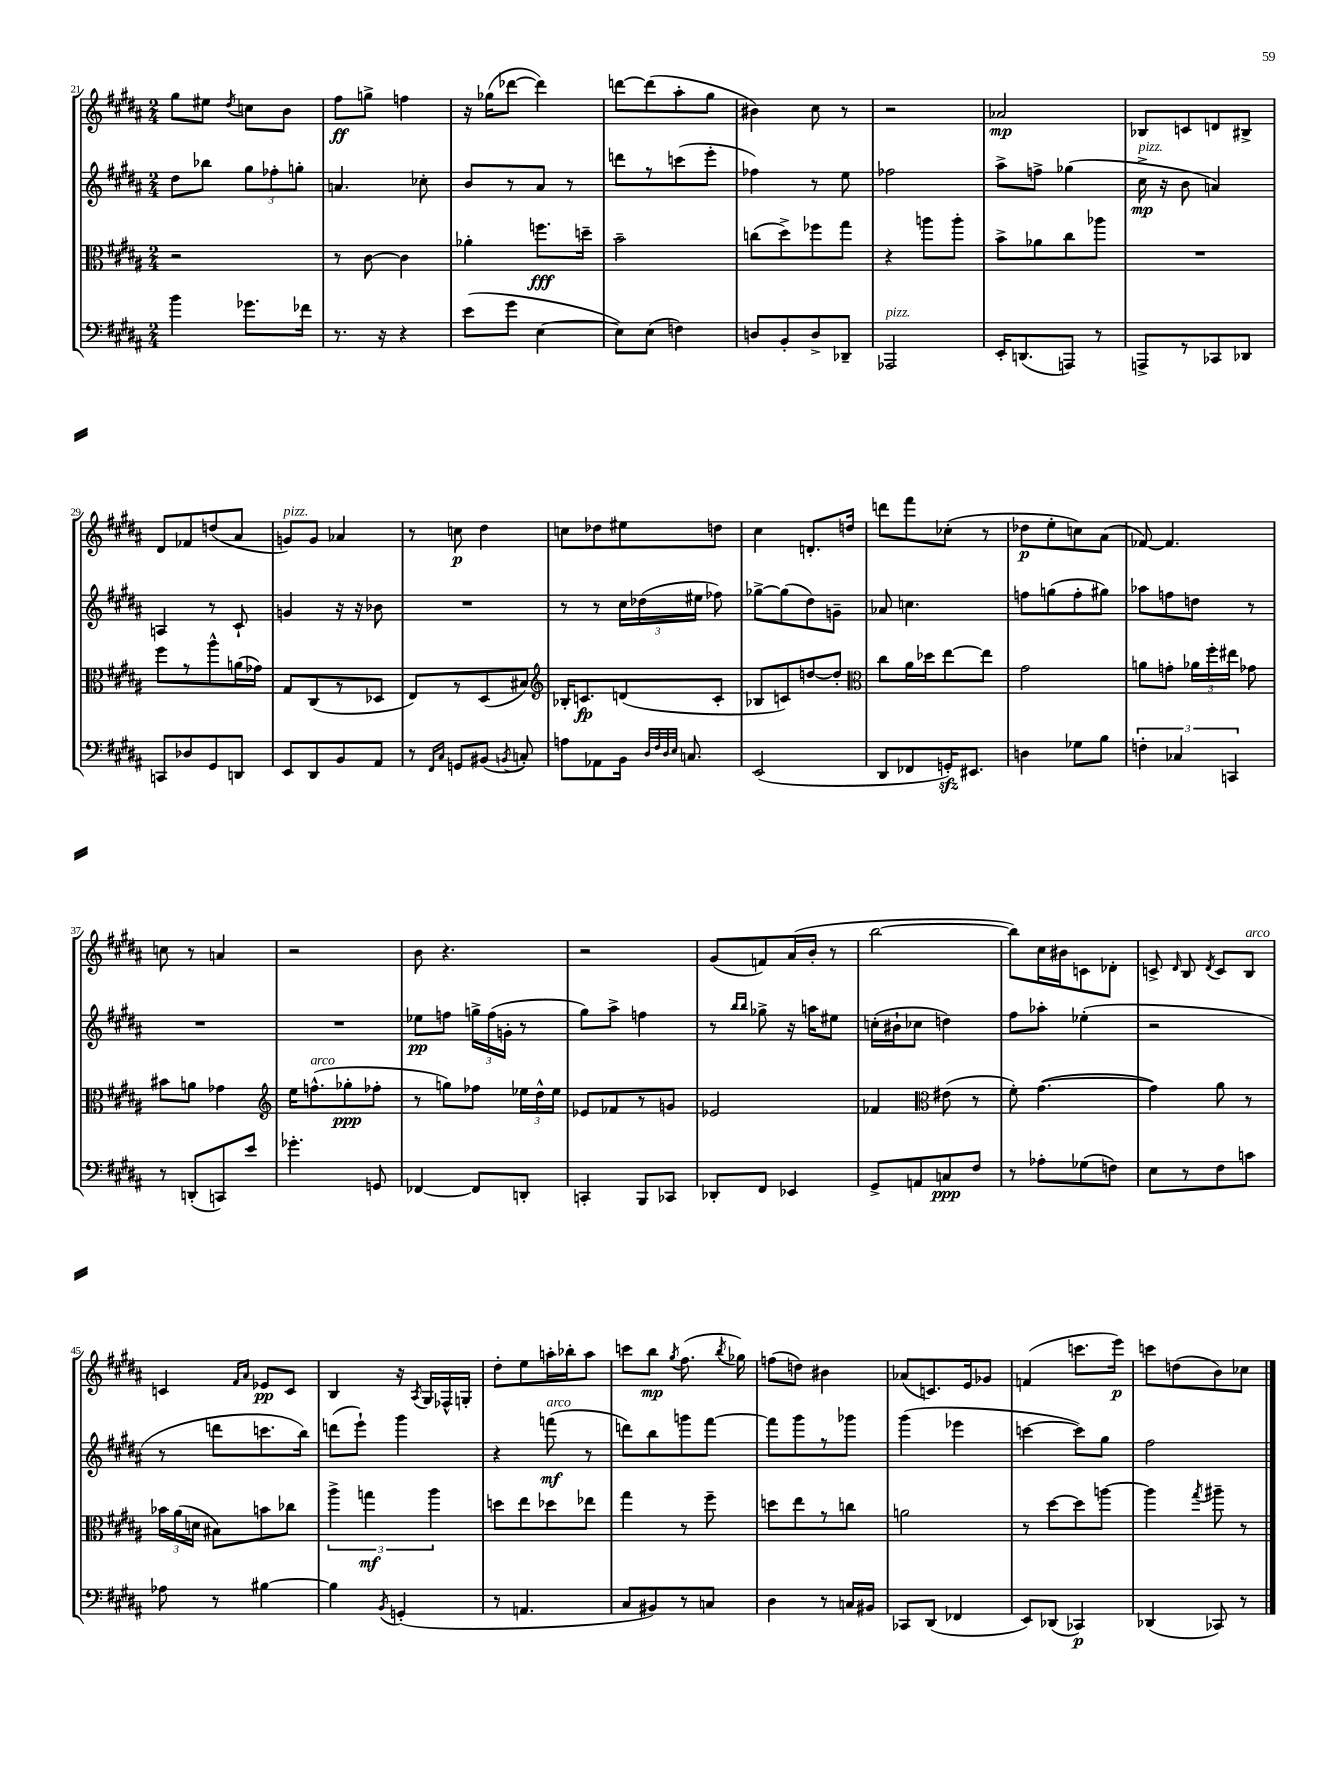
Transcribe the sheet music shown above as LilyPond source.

<<
\new StaffGroup <<
\new Staff = "s0" {
    \clef treble \key b \major \numericTimeSignature \time 2/4
    \autoBeamOff gis''8[ eis''8] \acciaccatura { dis''8 } c''8[ b'8] |
    fis''8[\ff g''8]-> f''4 |
    r16 ges''16[( des'''8]~ des'''4) |
    d'''8[~ d'''8( ais''8-. gis''8] |
    bis'4) cis''8 r8 |
    r2 |
    aes'2\mp |
    bes8[ c'8 d'8 bis8]-> |
    dis'8[ fes'8 d''8( ais'8] |
    g'8[^\markup { \italic "pizz." }) g'8] aes'4 |
    r8 c''8\p dis''4 |
    c''8[ des''8 eis''8 d''8] |
    cis''4 d'8.[-. d''16] |
    d'''8[ fis'''8 ces''8]-.( r8 |
    des''8[\p e''8-. c''8) ais'8]( |
    fes'8~) fes'4. |
    c''8 r8 a'4 |
    r2 |
    b'8 r4. |
    r2 |
    gis'8[( f'8) ais'16( b'16]-. r8 |
    b''2~ |
    b''8[) cis''16 bis'16 c'8 des'8]-. |
    c'8-> \grace { dis'16 } b8 \acciaccatura { dis'8 } c'8[ b8]^\markup { \italic "arco" } |
    c'4 \grace { fis'16[ ais'16] } ees'8[\pp c'8] |
    b4 r16 \acciaccatura { ais8 } gis16[ fes16-^ g16]-. |
    dis''8[-. e''8 a''16-. bes''16-. a''8] |
    c'''8[ b''8]\mp \acciaccatura { gis''8 } fis''8.( \acciaccatura { b''8 } ges''16) |
    f''8[( d''8]) bis'4 |
    aes'8[( c'8.) e'16 ges'8] |
    f'4( c'''8.[ e'''16]\p) |
    c'''8[ d''8( b'8) ces''8] \bar "|." |
}
\new Staff = "s1" {
    \clef treble \key b \major \numericTimeSignature \time 2/4
    \autoBeamOff dis''8[ bes''8] \tuplet 3/2 { gis''8[ fes''8-. g''8]-. } |
    a'4. ces''8-. |
    b'8[ r8 ais'8] r8 |
    d'''8[ r8 c'''8( e'''8]-. |
    fes''4) r8 e''8 |
    fes''2 |
    ais''8[-> f''8]-> ges''4( |
    cis''16->\mp^\markup { \italic "pizz." } r16 b'8 a'4) |
    a4 r8 cis'8-! |
    g'4 r16 r16 bes'8 |
    R2 |
    r8 r8 \tuplet 3/2 { cis''16[ des''16( eis''16] } fes''8) |
    ges''8[~-> ges''8( dis''8) g'8]-- |
    aes'8 c''4. |
    f''8[ g''8( f''8-. gis''8]) |
    aes''8[ f''8 d''8] r8 |
    R2 |
    R2 |
    ees''8[\pp f''8] \tuplet 3/2 { g''16[-> f''16( g'16]-. } r8 |
    gis''8[) ais''8]-> f''4 |
    r8 \grace { b''16[ b''16] } ges''8-> r16 a''16[ eis''8] |
    c''16[-.( bis'16-! ces''8] d''4) |
    fis''8[ aes''8]-. ees''4-.( |
    r2 |
    r8 d'''8[ c'''8. b''16]) |
    d'''8[( e'''8]-!) gis'''4 |
    r4 f'''8\mf^\markup { \italic "arco" }( r8 |
    d'''8[) b''8 g'''8 fis'''8]~ |
    fis'''8[ gis'''8 r8 ges'''8] |
    gis'''4( ees'''4 |
    c'''4~ c'''8[) gis''8] |
    fis''2 \bar "|." |
}
\new Staff = "s2" {
    \clef alto \key b \major \numericTimeSignature \time 2/4
    \autoBeamOff r2 |
    r8 cis'8~ cis'4 |
    aes'4-. f''8.[\fff d''16]-- |
    b'2-- |
    c''8[( dis''8->) fes''8 gis''8] |
    r4 a''8[ a''8]-. |
    b'8[-> aes'8 cis''8 aes''8] |
    R2 |
    fis''8[ r8 ais''8-^ a'16( ges'16]) |
    gis8[ cis8( r8 des8] |
    e8[) r8 dis8( bis8]) |
    \clef treble bes16[-. c'8.\fp d'8( c'8]-. |
    bes8[ c'8) d''8~ d''8]-. |
    \clef alto cis''8[ ais'16 des''16 e''8~ e''8] |
    gis'2 |
    a'8[ g'8]-. \tuplet 3/2 { aes'16[ fis''16-. eis''16] } ges'8 |
    bis'8[ a'8] ges'4 |
    \clef treble e''16[ f''8.-^^\markup { \italic "arco" }( ges''8-.\ppp fes''8]-. |
    r8 g''8[) fes''8] \tuplet 3/2 { ees''16[ dis''16-^ ees''16] } |
    ees'8[ fes'8 r8 g'8] |
    ees'2 |
    fes'4 \clef alto eis'8( r8 |
    fis'8-.) gis'4.~( |
    gis'4) ais'8 r8 |
    \tuplet 3/2 { bes'16[ ais'16( d'16] } bis8[) b'8 ces''8] |
    \tuplet 3/2 { ais''4-> g''4\mf ais''4 } |
    d''8[ e''8 des''8 ees''8] |
    gis''4 r8 fis''8-- |
    d''8[ e''8 r8 c''8] |
    a'2 |
    r8 dis''8[~ dis''8 a''8]~ |
    a''4 \acciaccatura { gis''8 } ais''8-- r8 \bar "|." |
}
\new Staff = "s3" {
    \clef bass \key b \major \numericTimeSignature \time 2/4
    \autoBeamOff b'4 ges'8.[ fes'16] |
    r8. r16 r4 |
    e'8[( gis'8] e4~ |
    e8[) e8]( f4) |
    d8[ b,8-. d8-> des,8]-- |
    aes,,2^\markup { \italic "pizz." } |
    e,16[-. d,8.( a,,8]) r8 |
    a,,8[-> r8 ces,8 des,8] |
    c,8[ des8 gis,8 d,8] |
    e,8[ dis,8 b,8 ais,8] |
    r8 \grace { fis,16[ cis16] } g,8[ bis,8]( \acciaccatura { b,8 } c8-.) |
    a8[ aes,8 b,16] \grace { dis32[ fis32 dis32 e32] } c8. |
    e,2( |
    dis,8[ fes,8 g,16-.\sfz) eis,8.] |
    d4 ges8[ b8] |
    \tuplet 3/2 { f4-. ces4 c,4 } |
    r8 d,8[-.( c,8) e'8] |
    ges'4.-. g,8 |
    fes,4~ fes,8[ d,8]-. |
    c,4-. b,,8[ ces,8] |
    des,8[-. fis,8] ees,4 |
    gis,8[-> a,8 c8\ppp fis8] |
    r8 aes8[-. ges8( f8]) |
    e8[ r8 fis8 c'8] |
    aes8 r8 bis4~ |
    bis4 \acciaccatura { b,8 } g,4-.( |
    r8 a,4. |
    cis8[ bis,8) r8 c8] |
    dis4 r8 c16[ bis,16] |
    ces,8[ dis,8]( fes,4 |
    e,8[) des,8]( ces,4\p) |
    des,4( ces,8) r8 \bar "|." |
}
>>
>>
\layout { \context { \Score currentBarNumber = #21 } }
